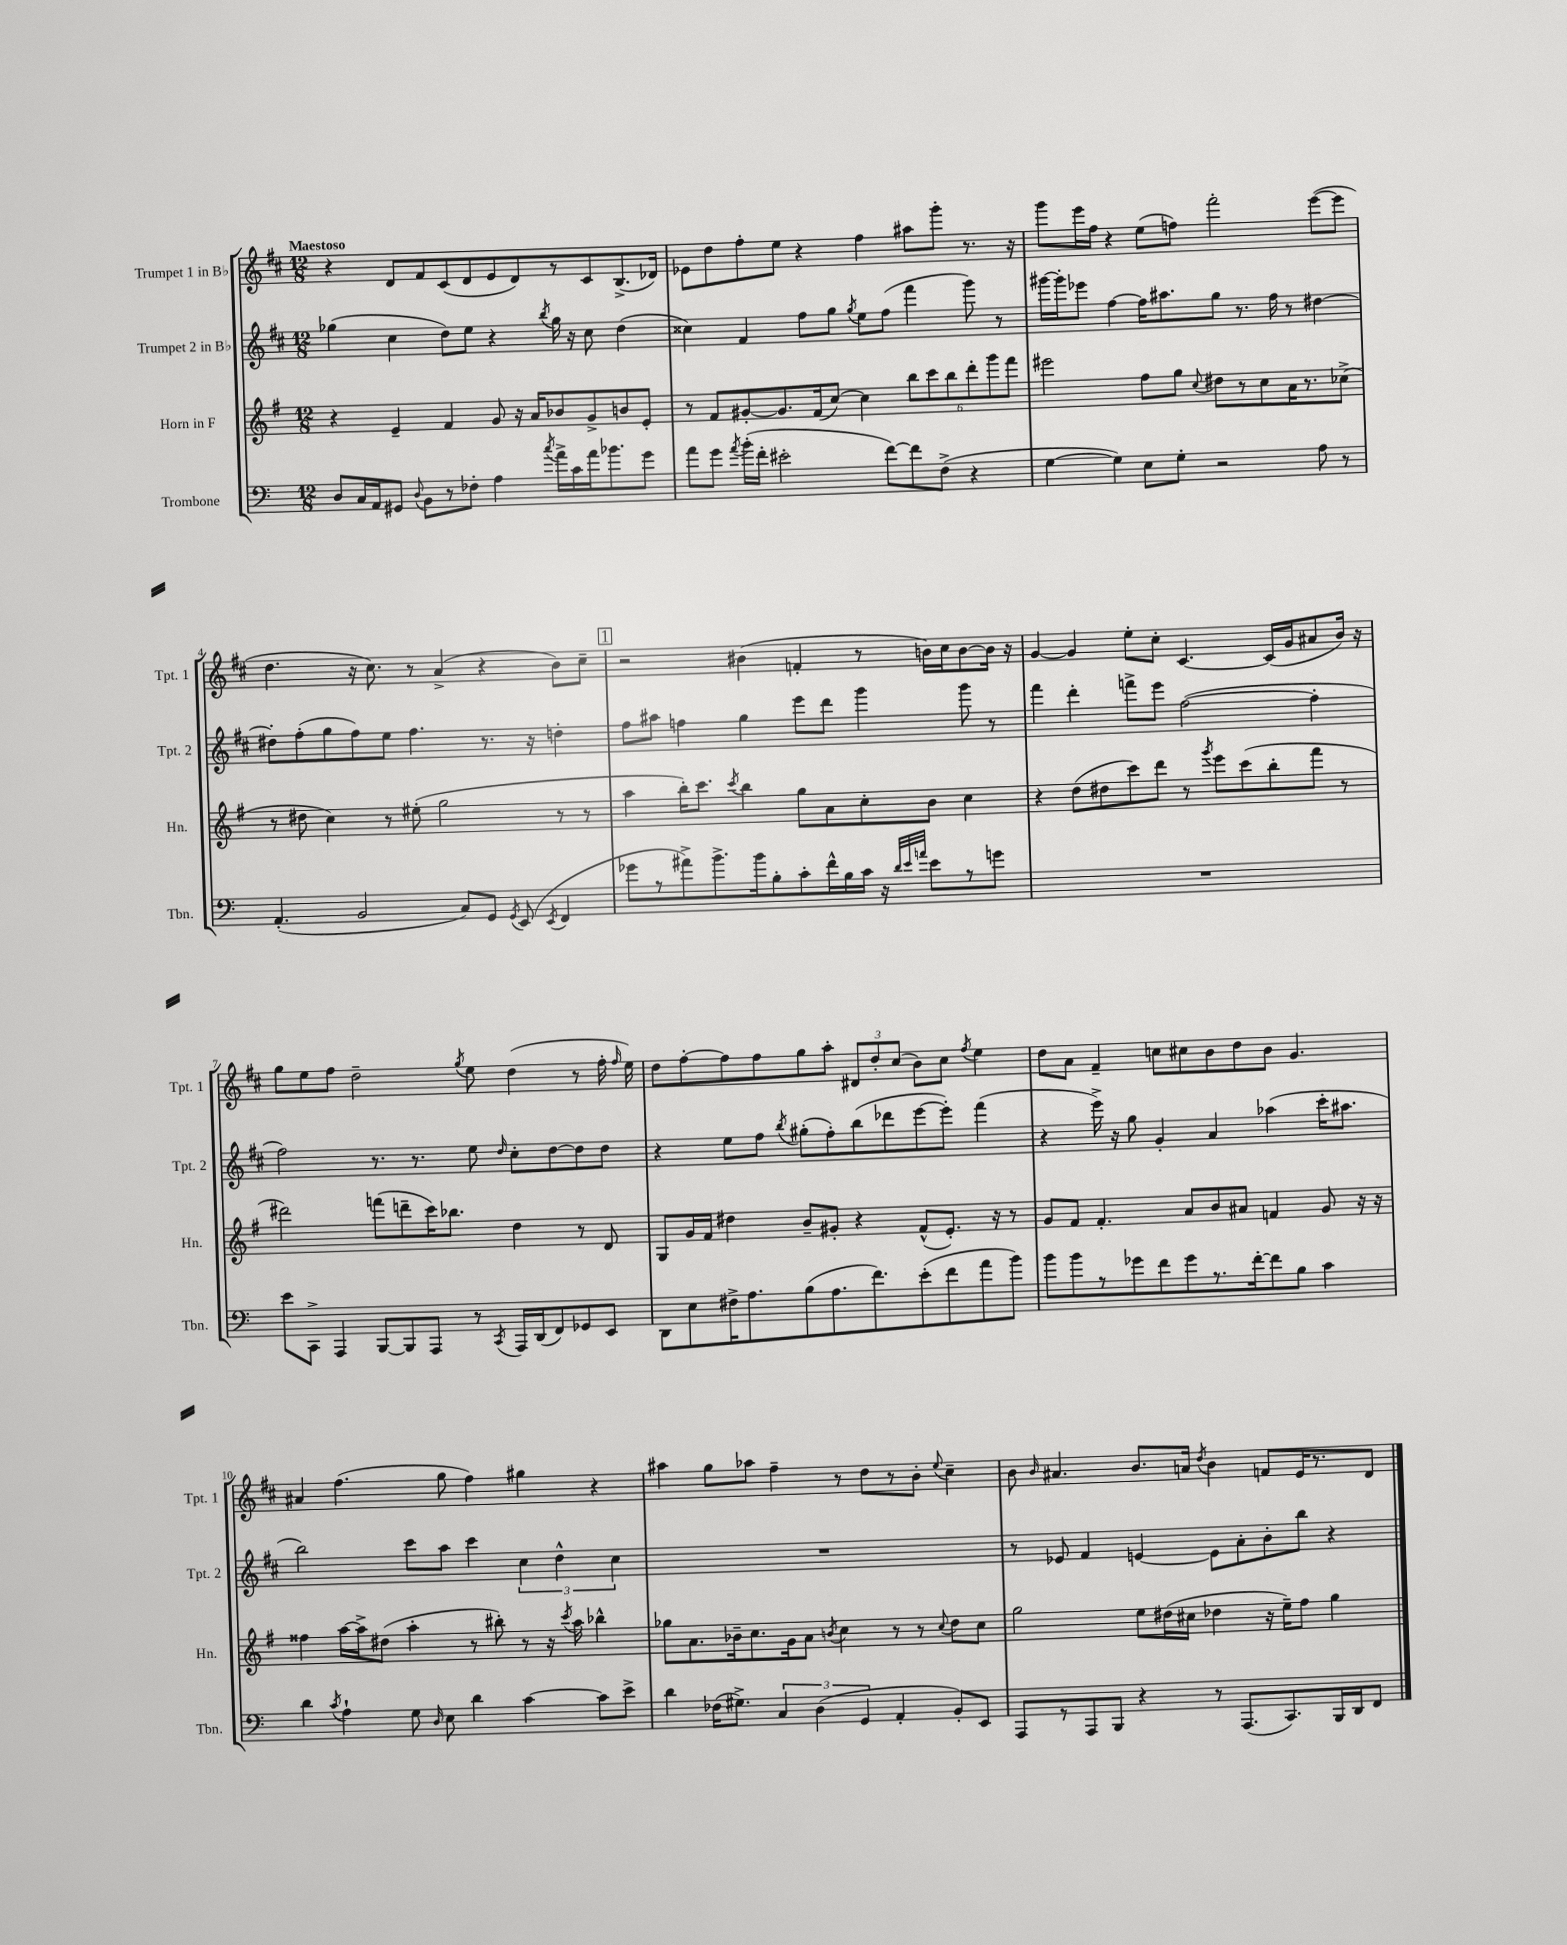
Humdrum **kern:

**kern	**kern	**kern	**kern
*part4	*part3	*part2	*part1
*staff4	*staff3	*staff2	*staff1
*I"Trombone	*I"Horn in F	*I"Trumpet 2 in B♭	*I"Trumpet 1 in B♭
*I'Tbn.	*I'Hn.	*I'Tpt. 2	*I'Tpt. 1
*clefF4	*clefG2	*clefG2	*clefG2
*k[]	*k[f#]	*k[f#c#]	*k[f#c#]
*M12/8	*M12/8	*M12/8	*M12/8
=1	=1	=1	=1
!	!	!	!LO:TX:a:B:t=Maestoso
8D/L	4r	(4gg-X\	4r
16C/L	.	.	.
16AA/J	.	.	.
8GG#X/J	4e~/	4cc#\	8d/L
8qqD/	.	.	.
8BB\L	.	.	8f#/
8r	4f#/	8dd\L)	(8c#/
8F-X'\J	.	8ee\J	8d/
4A\	8g/	4r	8e/
.	16r	.	8d/)
.	16a/KL	.	.
8qcc/	.	8qbb/	.
16a^\LL	8b-X/	16gg-\	8r
16c\	.	16r	.
16a\J	8g^/	8cc#\	8c#/
8.b-X\	.	.	.
.	8bn/	(4dd\	(8.B^/
8g\J	8e'/J	.	.
.	.	.	16d-X/Jk)
=2	=2	=2	=2
8a\L	8r	4cc##X\)	8e-X\L
8g\J	8f#/L	.	8dd\
8qa/	.	.	.
(16b'\LL	[8g#X'/	4f#/	8ff#'\
16f'\JJ	.	.	.
2e#X'\	8.g#/]	.	8ee\J
.	.	8ff#\L	4r
.	(16f#/k	.	.
.	[8cc/J)	8gg\J	.
.	.	8qgg/	.
.	4cc\]	8ee\L	4ff#\
[8f\L)	.	(8ff#\J	.
8f\]	12bb\L	4fff#\	8aa#X\L
.	12ccc\	.	.
(8F^\J	.	.	8ggg'\J
.	12bb\	.	.
4r	12ddd'\	8ggg\)	8.r
.	12ggg\	.	.
.	.	8r	.
.	12fff#\J	.	.
.	.	.	16r
=3	=3	=3	=3
[4G\	2eee#X\	[16ggg#X\LL	8ggg\L
.	.	16ggg#'\J]	.
.	.	8eee-X\J	16eee\L
.	.	.	16ff#\JJ
4G\])	.	[4ff#\	4r
8E\L	8ff#\L	16ff#\KL]	(8ee\L
.	.	8.aa#X\	.
8G'\J	8gg\J	.	8ffn\J)
.	8qqcc/	.	.
2r	8dd#X\L	8gg\J	2fff#'\
.	8r	8.r	.
.	8cc\	.	.
.	.	16ff#\	.
.	16a\K	8r	.
.	8.r	.	.
8A\	.	[4dd#X\	([8eee\L
8r	(8cc-X^\J	.	8eee\J]
!!LO:LB:g=z
=4	=4	=4	=4
(4.AA'/	8r	8dd#X'\L]	4.dd\
.	8dd#X\	(8ff#'\	.
.	4cc\)	8gg\	.
2BB/	.	8ff#\)	16r
.	.	.	8.cc#\)
.	8r	8ee\J	.
.	(8ee#X'\	4.ff#\	8r
.	2gg\	.	(4a^/
8C/L)	.	.	.
8GG/J	.	8.r	4r
8qGG/	.	.	.
(8EE/	.	.	.
.	.	16r	.
8qEE/	.	.	.
4FF/	8r	4ddn'\	8b\L)
.	8r	.	8cc#~\J
!!LO:REH:place=s1:t=1
=5	=5	=5	=5
8g-X\L	4aa\	8ff#\L	2r
8r	.	8aa#X\J	.
8a#X^\)	16bb'\KL)	4ffn\	.
.	8.ccc\J	.	.
8.b^\	.	.	.
.	8qccc/	.	.
.	4bb\	4gg\	(4b#X\
16b\k	.	.	.
8B'\	.	.	.
8c'\	8gg\L	8eee\L	4fn'/
16f^^\L	8a\	8ddd\J	.
16B\	.	.	.
16c\JJ	8cc'\	4ggg\	8r
16r	.	.	.
32qqd/LLL	.	.	.
32qqe/	.	.	.
32qqan/JJJ	.	.	.
8e\L	8b\J	.	16bn\LL)
.	.	.	16cc#\J
8r	4cc\	8ggg\	[8b\
8gn\J	.	8r	16b\Jk]
.	.	.	16r
=6	=6	=6	=6
1.r	4r	4fff#\	[4g/
.	(8dd\L	4ddd'\	4g/]
.	8dd#X\	.	.
.	8ccc\)	8fffn^\L	8ee'\L
.	8ddd\J	8eee\J	8cc#'\J
.	8r	([2ff#\	[4.c#/
.	8qggg/	.	.
.	8eee\L	.	.
.	(8ccc\	.	.
.	8bb'\	.	(16c#/LL]
.	.	.	16g/J
.	8fff#\J	4ff#'\]	8a#X/
.	8r	.	16b/Jk)
.	.	.	16r
!!LO:LB:g=z
=7	=7	=7	=7
8e\L	2ddd#X\)	2ff#\)	8gg\L
8CC^\J	.	.	8ee\
4AAA/	.	.	8ff#\J
.	.	.	2dd~\
[8BBB/L	(8fffn\L	8.r	.
8BBB/]	8dddn~\	.	.
.	.	8.r	.
8AAA/J	16ccc\K)	.	.
.	8.bb-X\J	.	.
.	.	.	8qgg/
8r	.	8ee\	8ee\
8qCC/	.	16qqdd/	.
16AAA/LL	4dd\	8cc#'\L	(4dd\
(16DD/J	.	.	.
8FF/)	.	[8dd\	.
8GG-X/	8r	8dd\]	8r
8EE/J	8d/	8dd\J	16ff#'\
.	.	.	16qqff#/
.	.	.	16ee\)
=8	=8	=8	=8
8DD\L	8G/L	4r	8dd\L
8E\	16g/L	.	[8ff#'\
.	16f#/JJ	.	.
16F#X^\K	4dd#X\	8ee\L	8ff#\]
8.A\	.	.	.
.	.	8ff#\J	8ff#\
.	.	8qbb/	.
(8B\	8b~/L	(8gg#X'\L	8gg\
8.A\	8g#X'/J	8ff#'\)	8aa'\J
.	4r	(8bb\	12d#X/L
8.f\)	.	.	.
.	.	.	12dd'/
.	.	8ddd-X\	.
.	.	.	(12cc#/J
(8e'\	(8f#^^/L	[8eee\	8b\L)
8f\	8.e'/J)	8eee'\J])	8cc#\J
.	.	.	8qff#/
8a\	.	(4fff#\	4ee\
.	16r	.	.
8b\J)	8r	.	.
=9	=9	=9	=9
8b\L	8g/L	4r	8dd\L
8b\	8f#/J	.	8a\J
8r	4.f#'/	16eee^\)	4f#~/
.	.	16r	.
8g-X\	.	8gg\	.
8f\	.	4g'/	8ccn\L
8g-\	8a/L	.	8cc#X\
8.r	8b/	4a/	8b\
.	8a#X/J	.	8dd\
[16f'\k	.	.	.
8f\]	4fn/	(4aa-X\	8b\J
8B\J	.	.	4.g/
4c\	8g/	16ccc#'\KL	.
.	.	8.aa#X\J	.
.	16r	.	.
.	16r	.	.
!!LO:LB:g=z
=10	=10	=10	=10
4d\	4ff##X\	2bb\)	4a#X/
8qc/	.	.	.
4A`\	[16aa\LL	.	(4.ff#\
.	16aa^\J]	.	.
.	(8dd#X\J	.	.
8G\	4aa'\	8ccc#\L	.
16qqD/	.	.	.
8E\	.	8aa\J	8gg\
4d\	8r	4ccc#\	4ff#\)
.	8bb#X'\)	.	.
[4c\	8r	6cc#\	4gg#X\
.	16r	.	.
.	.	6dd^^\	.
.	8qccc/	.	.
.	16aa\	.	.
8c\L]	4bb-X^^\	.	4r
.	.	6cc#\	.
8e^\J	.	.	.
=11	=11	=11	=11
4d\	8gg-X\L	1.r	4aa#X\
.	8.a\	.	.
(16F-X\KL	.	.	8gg\L
8.G#X^\J)	16b-X~\k	.	.
.	8.cc\	.	8aa-X\J
6C/	.	.	4ff#~\
.	16g\k	.	.
.	8a\J	.	.
(6D\	.	.	.
.	8qbn/	.	.
.	4cc\	.	8r
6GG/	.	.	.
.	.	.	8dd\L
4AA'/	8r	.	8r
.	8r	.	8b'\J
.	8qqcc/	.	8qqee/
8BB'/L)	8dd\L	.	4cc#~\
8EE/J	8cc\J	.	.
=12	=12	=12	=12
8AAA/L	2gg\	8r	8b\
.	.	.	16qqb/
8r	.	8e-X/	4.a#X/
8AAA/	.	4f#/	.
8BBB/J	.	.	.
4r	8ee\L	[4en/	8.b/L
.	(16dd#X\L	.	.
.	16cc#X\JJ	.	16an/Jk
.	.	.	8qdd/
8r	4dd-X\	8e\L]	4b\
(8.AAA/L	.	8a'\	.
.	16r	8b'\	8fn/L
8.CC/)	16ee~\KL)	.	.
.	8ff#\J	8bb\J	16e/K
.	.	.	8.r
16BBB/L	4gg\	4r	.
16DD/J	.	.	.
8FF/J	.	.	8d/J
==	==	==	==
*-	*-	*-	*-
